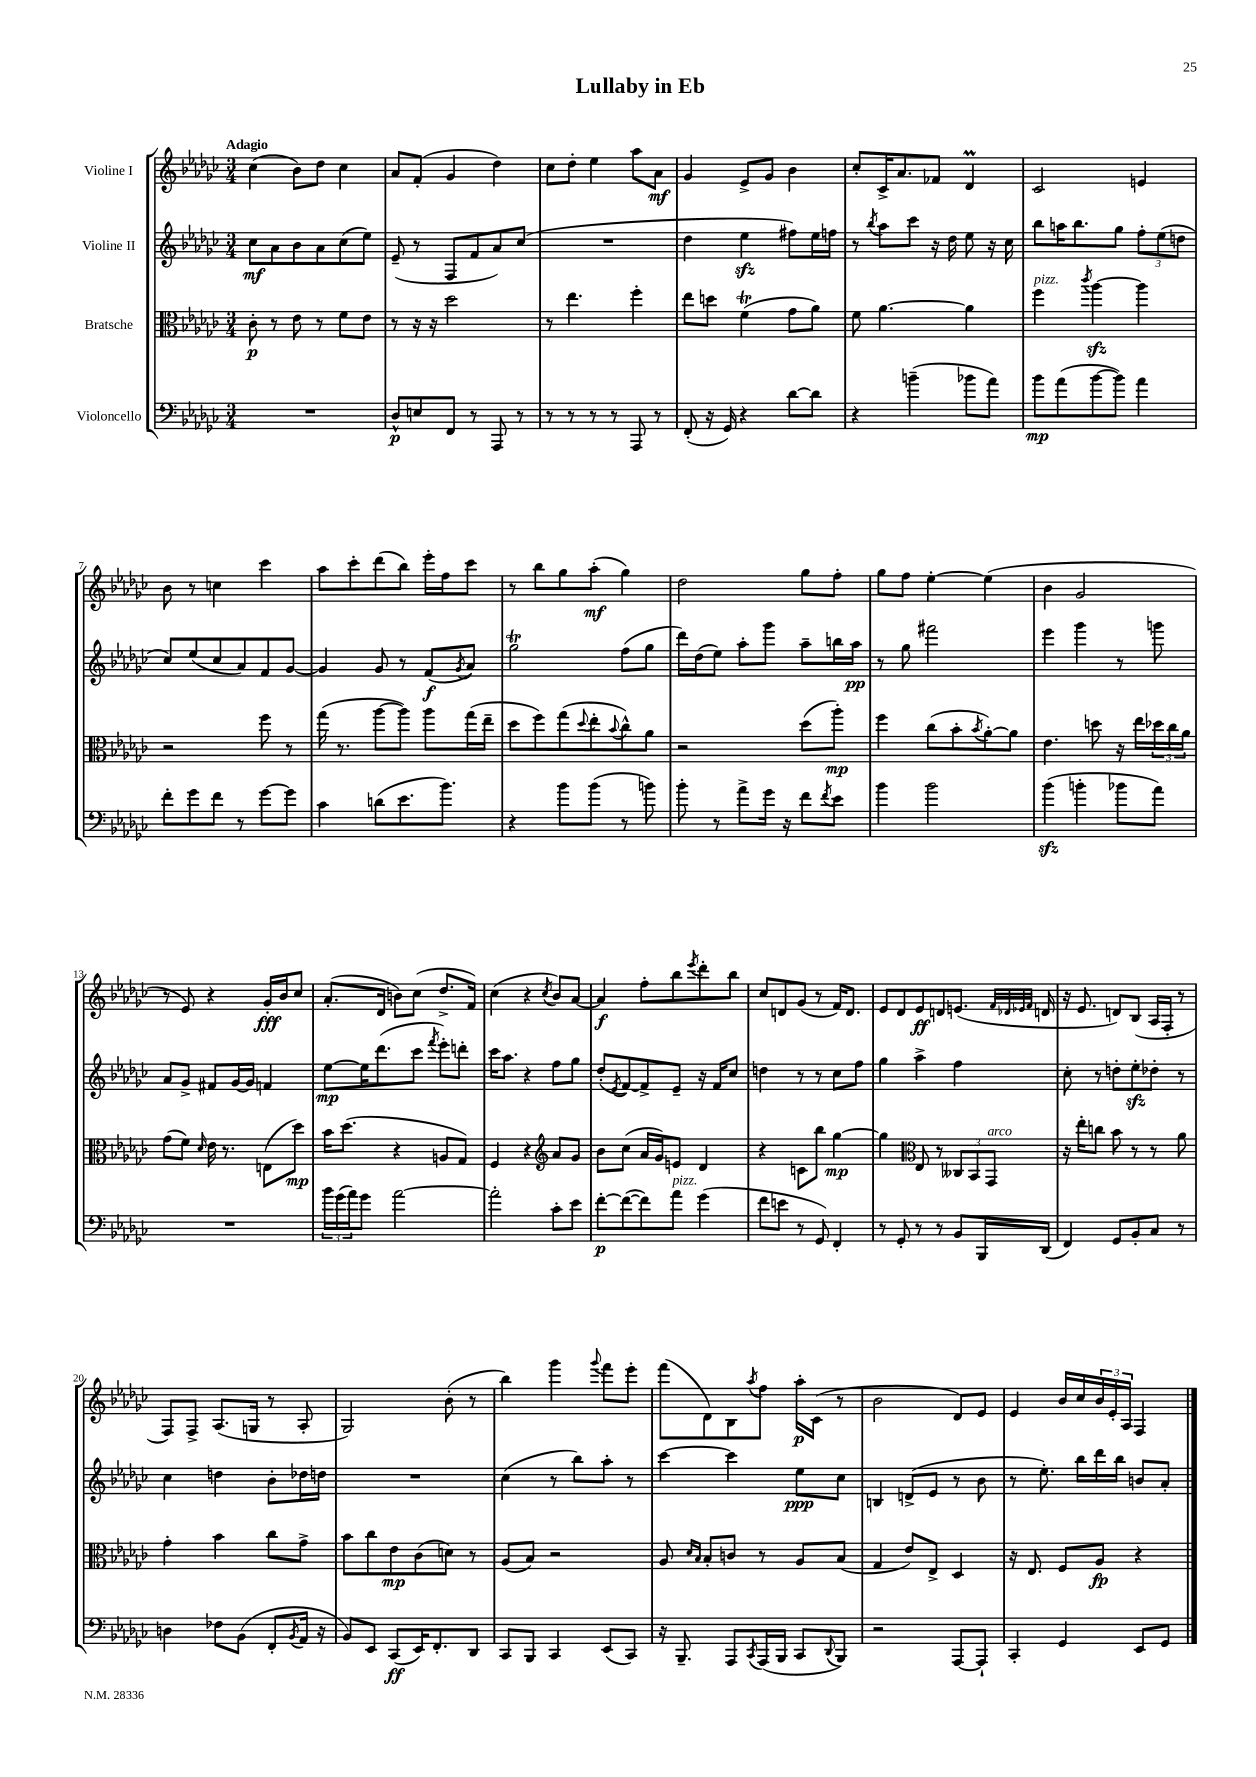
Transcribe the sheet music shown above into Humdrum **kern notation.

**kern	**kern	**kern	**kern
*staff4	*staff3	*staff2	*staff1
*clefF4	*clefC3	*clefG2	*clefG2
*k[b-e-a-d-g-c-]	*k[b-e-a-d-g-c-]	*k[b-e-a-d-g-c-]	*k[b-e-a-d-g-c-]
*M3/4	*M3/4	*M3/4	*M3/4
2.r	8c-'\	8cc-\L	(4cc-\
.	8r	8a-\	.
.	8e-\	8b-\	8b-\L)
.	8r	8a-\	8dd-\J
.	8f\L	(8cc-\	4cc-\
.	8e-\J	8ee-\J)	.
=	=	=	=
8D-^^/L	8r	(8e-~/	8a-/L
8E/	16r	8r	(8f'/J
.	16r	.	.
8FF/J	2dd-\	8F/L	4g-/
8r	.	8f/	.
8AAA-/	.	8a-/)	4dd-\)
8r	.	(8cc-/J	.
=	=	=	=
8r	8r	2.r	8cc-\L
8r	4.ee-\	.	8dd-'\J
8r	.	.	4ee-\
8r	.	.	.
8AAA-/	4ff'\	.	8aa-\L
8r	.	.	8a-\J
=	=	=	=
(8FF'/	8ee-\L	4dd-\	4g-/
16r	8dd\J	.	.
16GG-/)	.	.	.
4r	(4f\	4ee-\	8e-^/L
.	.	.	8g-/J
[8d-\L	8g-\L	8ff#\L)	4b-\
8d-\]J	8a-\J)	16ee-\L	.
.	.	16ff\JJ	.
=	=	=	=
4r	8f\	8r	8cc-'/L
.	.	8qbb-/	.
.	[4.a-\	8aa-\L	16c-^/K
.	.	.	8.a-/
(4b~\	.	8ccc-\J	.
.	.	16r	8f-/J
.	.	16dd-\	.
8b-\L	4a-\]	8ee-\	4d-/
8a-\J)	.	16r	.
.	.	16cc-\	.
=	=	=	=
8b-\L	4ff\	8bb-\L	2c-/
(8a-\	.	16aa\K	.
.	.	8.bb-\	.
.	8qccc-/	.	.
[8b-\	[4aa-\	.	.
8b-\]J)	.	8gg-\J	.
4a-\	4aa-\]	12ff'\L	4e/
.	.	(12ee-\	.
.	.	12dd\J	.
=	=	=	=
8f'\L	2r	8cc-/L)	8b-\
8g-\	.	(8ee-/	8r
8f\J	.	8cc-/	4cc\
8r	.	8a-/)	.
[8g-\L	8ff\	8f/	4ccc-\
8g-\]J	8r	[8g-/J	.
=	=	=	=
4c-\	(16gg-\	4g-/]	8aa-\L
.	8.r	.	.
.	.	.	8ccc-'\
(8d\L	[8aa-\L	8g-/	(8ddd-\
8.e-\	8aa-\]J)	8r	8bb-\J)
.	8aa-\L	(8f/L	16eee-'\LL
8.b-\J)	.	.	16ff\J
.	.	8qg-/	.
.	(16gg-\L	8a-/J)	8ccc-\J
.	16ee-~\JJ	.	.
=	=	=	=
4r	8dd-\L	2gg-\	8r
.	8ff\)	.	8bb-\L
8b-\L	(8gg-\	.	8gg-\
.	8qqdd-/	.	.
(8b-\J	8ee-'\	.	(8aa-'\J
.	8qqb-/	.	.
8r	8cc-^^\)	(8ff\L	4gg-\)
8b\)	8a-\J	8gg-\J	.
=	=	=	=
8b-'\	2r	16ddd-\LL)	2dd-\
.	.	(16dd-\J	.
8r	.	8ee-\J)	.
8a-^\L	.	8aa-'\L	.
16g-\Jk	.	8ggg-\J	.
16r	.	.	.
8f\L	(8dd-\L	8aa-~\L	8gg-\L
8qf/	.	.	.
8e-\J	8aa-'\J)	16bb\L	8ff'\J
.	.	16aa-\JJ	.
=	=	=	=
4b-\	4ff\	8r	8gg-\L
.	.	8gg-\	8ff\J
2b-\	(8cc-\L	2fff#\	[4ee-'\
.	8b-'\	.	.
.	8qb-/	.	.
.	[8a-'\)	.	(4ee-\]
.	8a-\]J	.	.
=	=	=	=
(4b-\	4.e-\	4eee-\	4b-\
4b'\	.	4ggg-\	2g-/
.	8dd\	.	.
8b-\L	16r	8r	.
.	16ee-\LL	.	.
8a-\J)	24dd-\	8ggg\	.
.	24cc-\	.	.
.	24a-\JJ	.	.
=	=	=	=
2.r	(8g-\L	8a-/L	8r
.	8f\J)	8g-^/J	8e-/)
.	16qqd-/	.	.
.	16e-\	8f#/L	4r
.	8.r	.	.
.	.	[16g-/L	.
.	.	16g-/]JJ	.
.	(8E\L	4f/	16g-'/LL
.	.	.	16b-/J
.	8dd-\J)	.	8cc-/J
=	=	=	=
24b-\LL	16b-\LK	[8ee-\L	(8.a-'/L
(24g-\	.	.	.
.	(8.dd-\J	.	.
24a-\J)	.	.	.
8g-\J	.	16ee-\]K	.
.	.	(8.ddd-\	16d-/Jk
[2a-\	4r	.	8b\L)
.	.	8ccc-\J	(8cc-\J
.	.	8qfff/	.
.	8A/L	8eee-'\L)	8.dd-^/L
.	8G-/J)	8ddd'\J	.
.	.	.	16f/Jk)
=	=	=	=
2a-'\]	4F/	16ccc-\LK	(4cc-\
.	.	8.aa-\J	.
.	4r	4r	4r
*	*clefG2	*	*
.	.	.	8qcc-/
8c-'\L	8a-/L	8ff\L	8b-/L)
8e-\J	8g-/J	8gg-\J	[8a-/J
=	=	=	=
[8f'\L	8b-\L	(8dd-'/L	4a-/]
.	.	8qe-/	.
(8f\_	(8cc-\J	[8f/)	.
8f\])	16a-/LL	8f^/]	8ff'\L
.	16g-/J)	.	.
8a-\J	8e/J	8e-~/J	8bb-\
.	.	.	8qeee-/
(4g-\	4d-/	16r	8ddd-'\
.	.	16f/LK	.
.	.	8cc-/J	8bb-\J
=	=	=	=
8f\L	4r	4dd\	8cc-/L
8e\J	.	.	8d/
8r	8c\L	8r	(8g-/J
8GG-/)	8bb-\J	8r	8r
4FF'/	[4gg-\	8cc-\L	16f/LK)
.	.	.	8.d/J
.	.	8ff\J	.
=	=	=	=
8r	4gg-\]	4gg-\	8e-/L
8GG-'/	.	.	8d-/
*	*clefC3	*	*
8r	8E-/	4aa-^\	8e-/
8r	8r	.	8d/
8BB-/L	12C--/L	4ff\	(8.e/J
.	12BB-/	.	.
16BBB-/L	.	.	.
.	12GG-/J	.	.
.	.	.	32qqf/LLL
.	.	.	32qqd-/
.	.	.	32qqe-/
.	.	.	32qqf/JJJ
(16DD-/JJ	.	.	16d/
=	=	=	=
4FF/)	16r	8cc-'\	16r
.	16ee-'\LK	.	8.e-/
.	8cc\J	8r	.
8GG-/L	8b-\	8dd'\L	8d/L)
8BB-'/	8r	8ee-'\	(8B-/J
8C-/J	8r	8dd-'\J	16A-/LL
.	.	.	16F'/JJ
8r	8a-\	8r	8r
=	=	=	=
4D\	4g-'\	4cc-\	8F/L)
.	.	.	8F^/J
8F-\L	4b-\	4dd\	(8.A-/L
(8BB-\J	.	.	.
.	.	.	16G/Jk
8FF'/L	8cc-\L	8b-'\L	8r
8qBB-/	.	.	.
16AA-/Jk	8g-^\J	16dd-\L	8A-'/
16r	.	16dd\JJ	.
=	=	=	=
8BB-/L)	8b-\L	2.r	2G-/)
8EE-/J	8cc-\	.	.
(8CC-/L	8e-\	.	.
16EE-/K)	(8c-\	.	.
8.FF'/	.	.	.
.	8d\J)	.	(8b-'\
8DD-/J	8r	.	8r
=	=	=	=
8CC-/L	(8A-/L	(4cc-\	4bb-\)
8BBB-/J	8B-/J)	.	.
4CC-/	2r	8r	4ggg-\
.	.	8bb-\L)	.
.	.	.	8qqggg-/
(8EE-/L	.	8aa-'\J	8fff\L
8CC-/J)	.	8r	8eee-'\J
=	=	=	=
16r	8A-/	[4ccc-\	(8fff\L
8.BBB-~/	.	.	.
.	16qqd-/LL	.	.
.	16qqB-/JJ	.	.
.	8B-'/L	.	8d-\)
8AAA-/L	8c/J	4ccc-\]	8B-\
8qCC-/	.	.	8qaa-/
(16AAA-/L	8r	.	8ff\J
16BBB-/JJ	.	.	.
8CC-/L	8A-/L	8ee-\L	16aa-'\LL
.	.	.	(16c-\JJ
8qqDD-/	.	.	.
8BBB-/J)	(8B-/J	8cc-\J	8r
=	=	=	=
2r	4G-/	4B/	2b-\
.	8e-/L)	(8d^/L	.
.	8E-^/J	8e-/J	.
[8AAA-/L	4D-/	8r	8d-/L)
8AAA-`/]J	.	8b-\	8e-/J
=	=	=	=
4CC-'/	16r	8r	4e-/
.	8.E-/	.	.
.	.	8.ee-'\)	.
4GG-/	8F/L	.	16b-/LL
.	.	16bb-\LL	16cc-/
.	8A-/J	16ddd-\	24b-/
.	.	.	24e-'/
.	.	16bb-\JJ	.
.	.	.	24A-/JJ
8EE-/L	4r	8b/L	4F/
8GG-/J	.	8a-'/J	.
==	==	==	==
*-	*-	*-	*-
